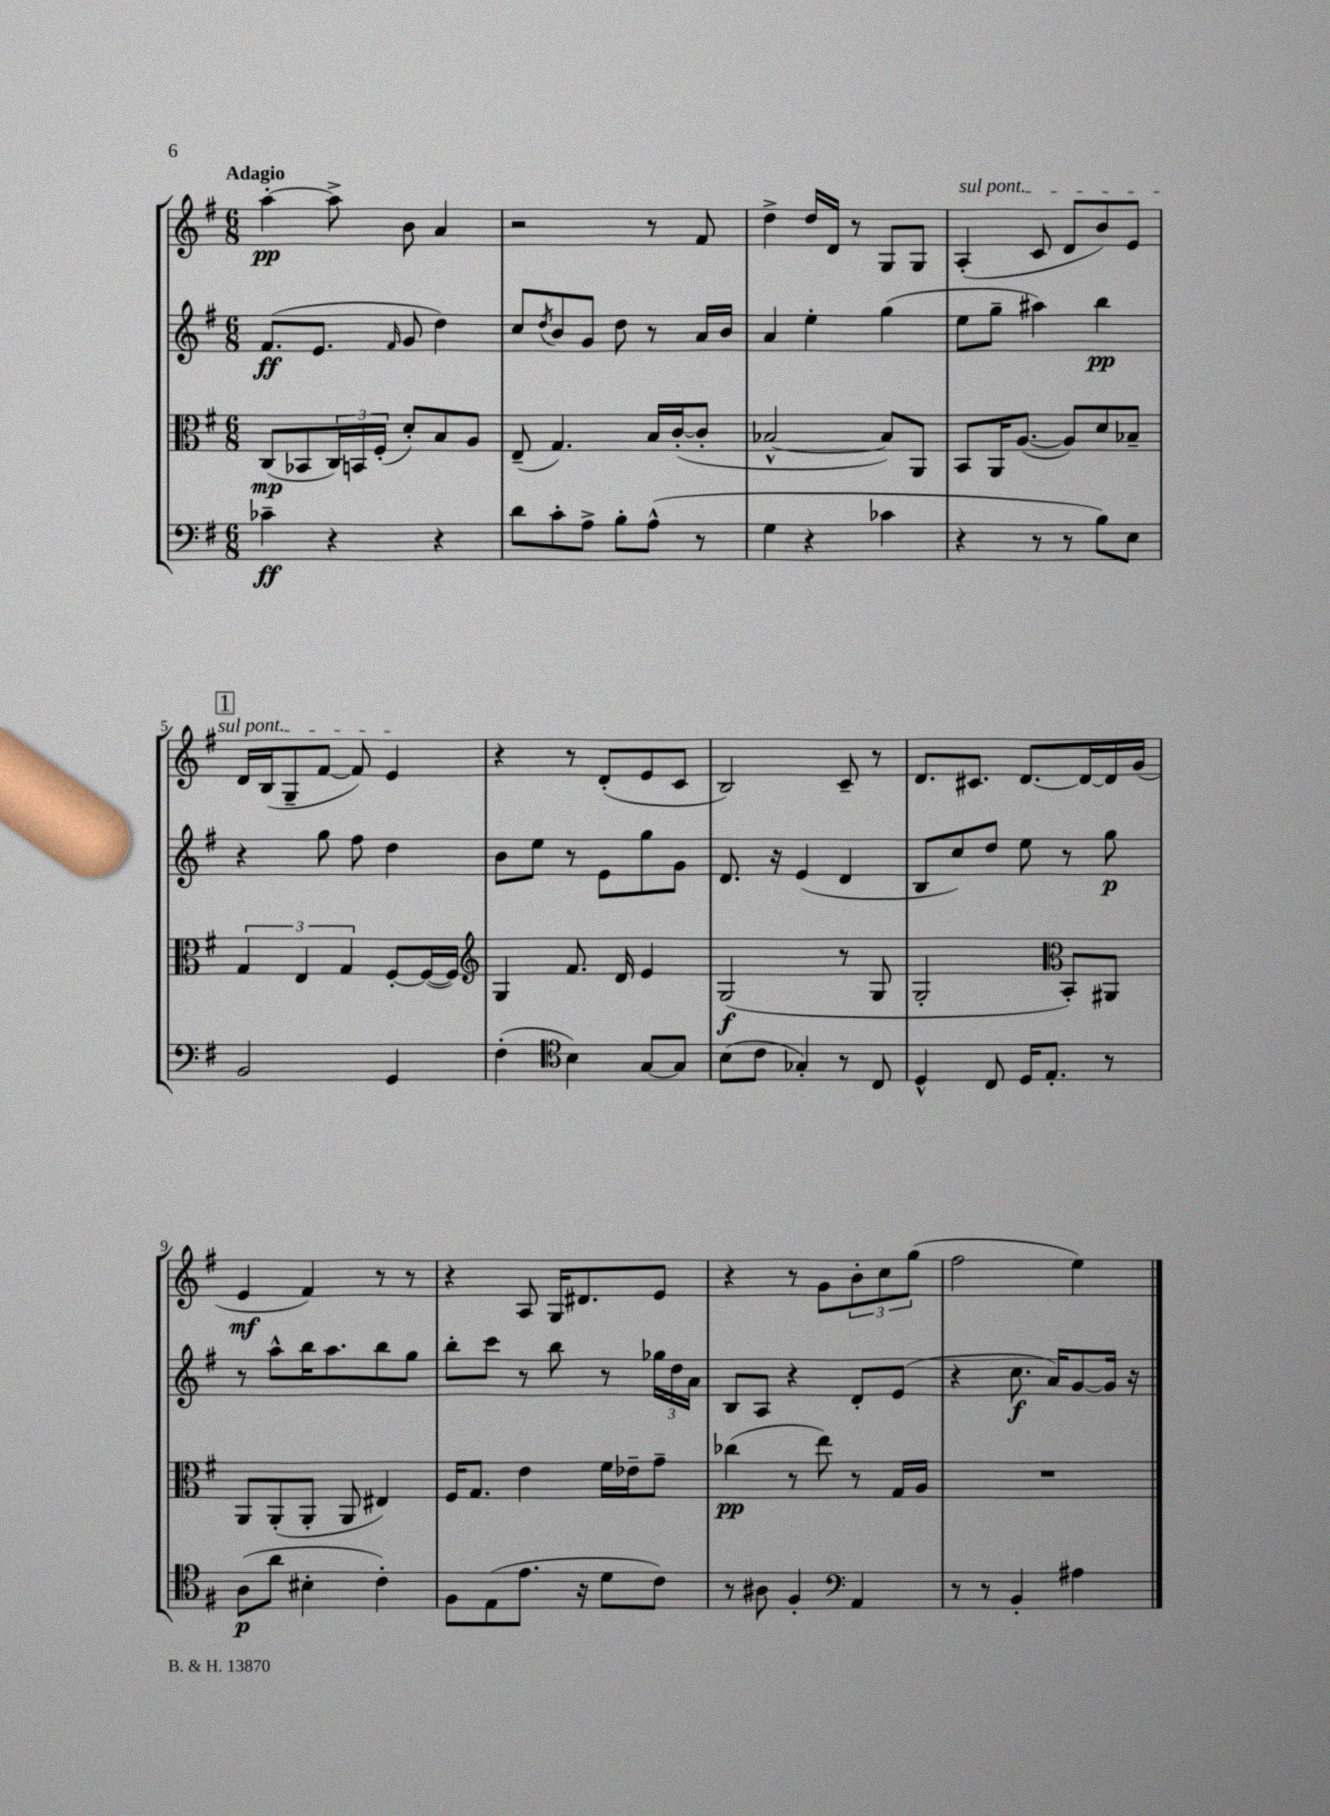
<<
\new StaffGroup <<
\new Staff = "s0" {
    \clef treble \key g \major \numericTimeSignature \time 6/8 \tempo "Adagio"
    a''4~-.\pp a''8-> b'8 a'4 |
    r2 r8 fis'8 |
    d''4-> d''16 d'16 r8 g8 g8 |
    \once \override TextSpanner.bound-details.left.text = \markup { \italic "sul pont." } a4-.\startTextSpan( c'8 d'8 b'8) e'8 |
    \mark \markup { \box "1" } d'16 b16( g8-- fis'8~ fis'8) e'4\stopTextSpan |
    r4 r8 d'8-.( e'8 c'8 |
    b2) c'8-- r8 |
    d'8. cis'8. d'8.~ d'16~ d'16 g'16( |
    e'4\mf fis'4) r8 r8 |
    r4 a8 g16 dis'8. e'8 |
    r4 r8 g'8 \tuplet 3/2 { b'8-. c''8 g''8( } |
    fis''2 e''4) \bar "|." |
}
\new Staff = "s1" {
    \clef treble \key g \major \numericTimeSignature \time 6/8
    fis'8.\ff( e'8. \grace { fis'16 } g'8 d''4) |
    c''8 \acciaccatura { d''8 } b'8 g'8 d''8 r8 a'16 b'16 |
    a'4 e''4-. g''4( |
    e''8 g''8-- ais''4) b''4\pp |
    \mark \markup { \box "1" } r4 g''8 fis''8 d''4 |
    b'8 e''8 r8 e'8 g''8 g'8 |
    d'8. r16 e'4( d'4 |
    b8 c''8) d''8 e''8 r8 g''8\p |
    r8 a''8-^ b''16 a''8. b''8 g''8 |
    b''8-. c'''8 r8 b''8 r8 \tuplet 3/2 { ges''16 d''16 a'16 } |
    b8 a8 r4 d'8-. e'8( |
    r4 c''8.\f a'16) g'8~ g'16 r16 \bar "|." |
}
\new Staff = "s2" {
    \clef alto \key g \major \numericTimeSignature \time 6/8
    c8\mp( bes,8 \tuplet 3/2 { c16) b,16 fis16-.( } d'8-.) b8 a8 |
    e8--( g4.) b16 c'16~-.( c'8-. |
    bes2~-^ bes8) a,8 |
    b,8 a,16 a8.~( a8) d'8 bes8-- |
    \mark \markup { \box "1" } \tuplet 3/2 { g4 e4 g4 } fis8~-. fis16~( fis16) |
    \clef treble g4 fis'8. d'16 e'4 |
    g2\f( r8 g8 |
    g2-. \clef alto b,8-.) ais,8 |
    a,8 a,8-.( a,8-. a,8 eis4) |
    fis16 g8. e'4 fis'16 ees'16-- g'8-- |
    ces''4\pp( r8 e''8) r8 g16 a16 |
    R2. \bar "|." |
}
\new Staff = "s3" {
    \clef bass \key g \major \numericTimeSignature \time 6/8
    ces'4--\ff r4 r4 |
    d'8 c'8-. a8-> b8-. a8-^( r8 |
    g4 r4 ces'4 |
    r4 r8 r8 b8) e8 |
    \mark \markup { \box "1" } b,2 g,4 |
    fis4-.( \clef tenor b4) g8~ g8 |
    b8( c'8 ges4-.) r8 c8 |
    d4-^ c8 d16 e8.-. r8 |
    a8\p( a'8 bis4-. c'4-.) |
    fis8 e8( e'8. r16 d'8 c'8) |
    r8 ais8 fis4-. \clef bass a,4 |
    r8 r8 b,4-. ais4 \bar "|." |
}
>>
>>
